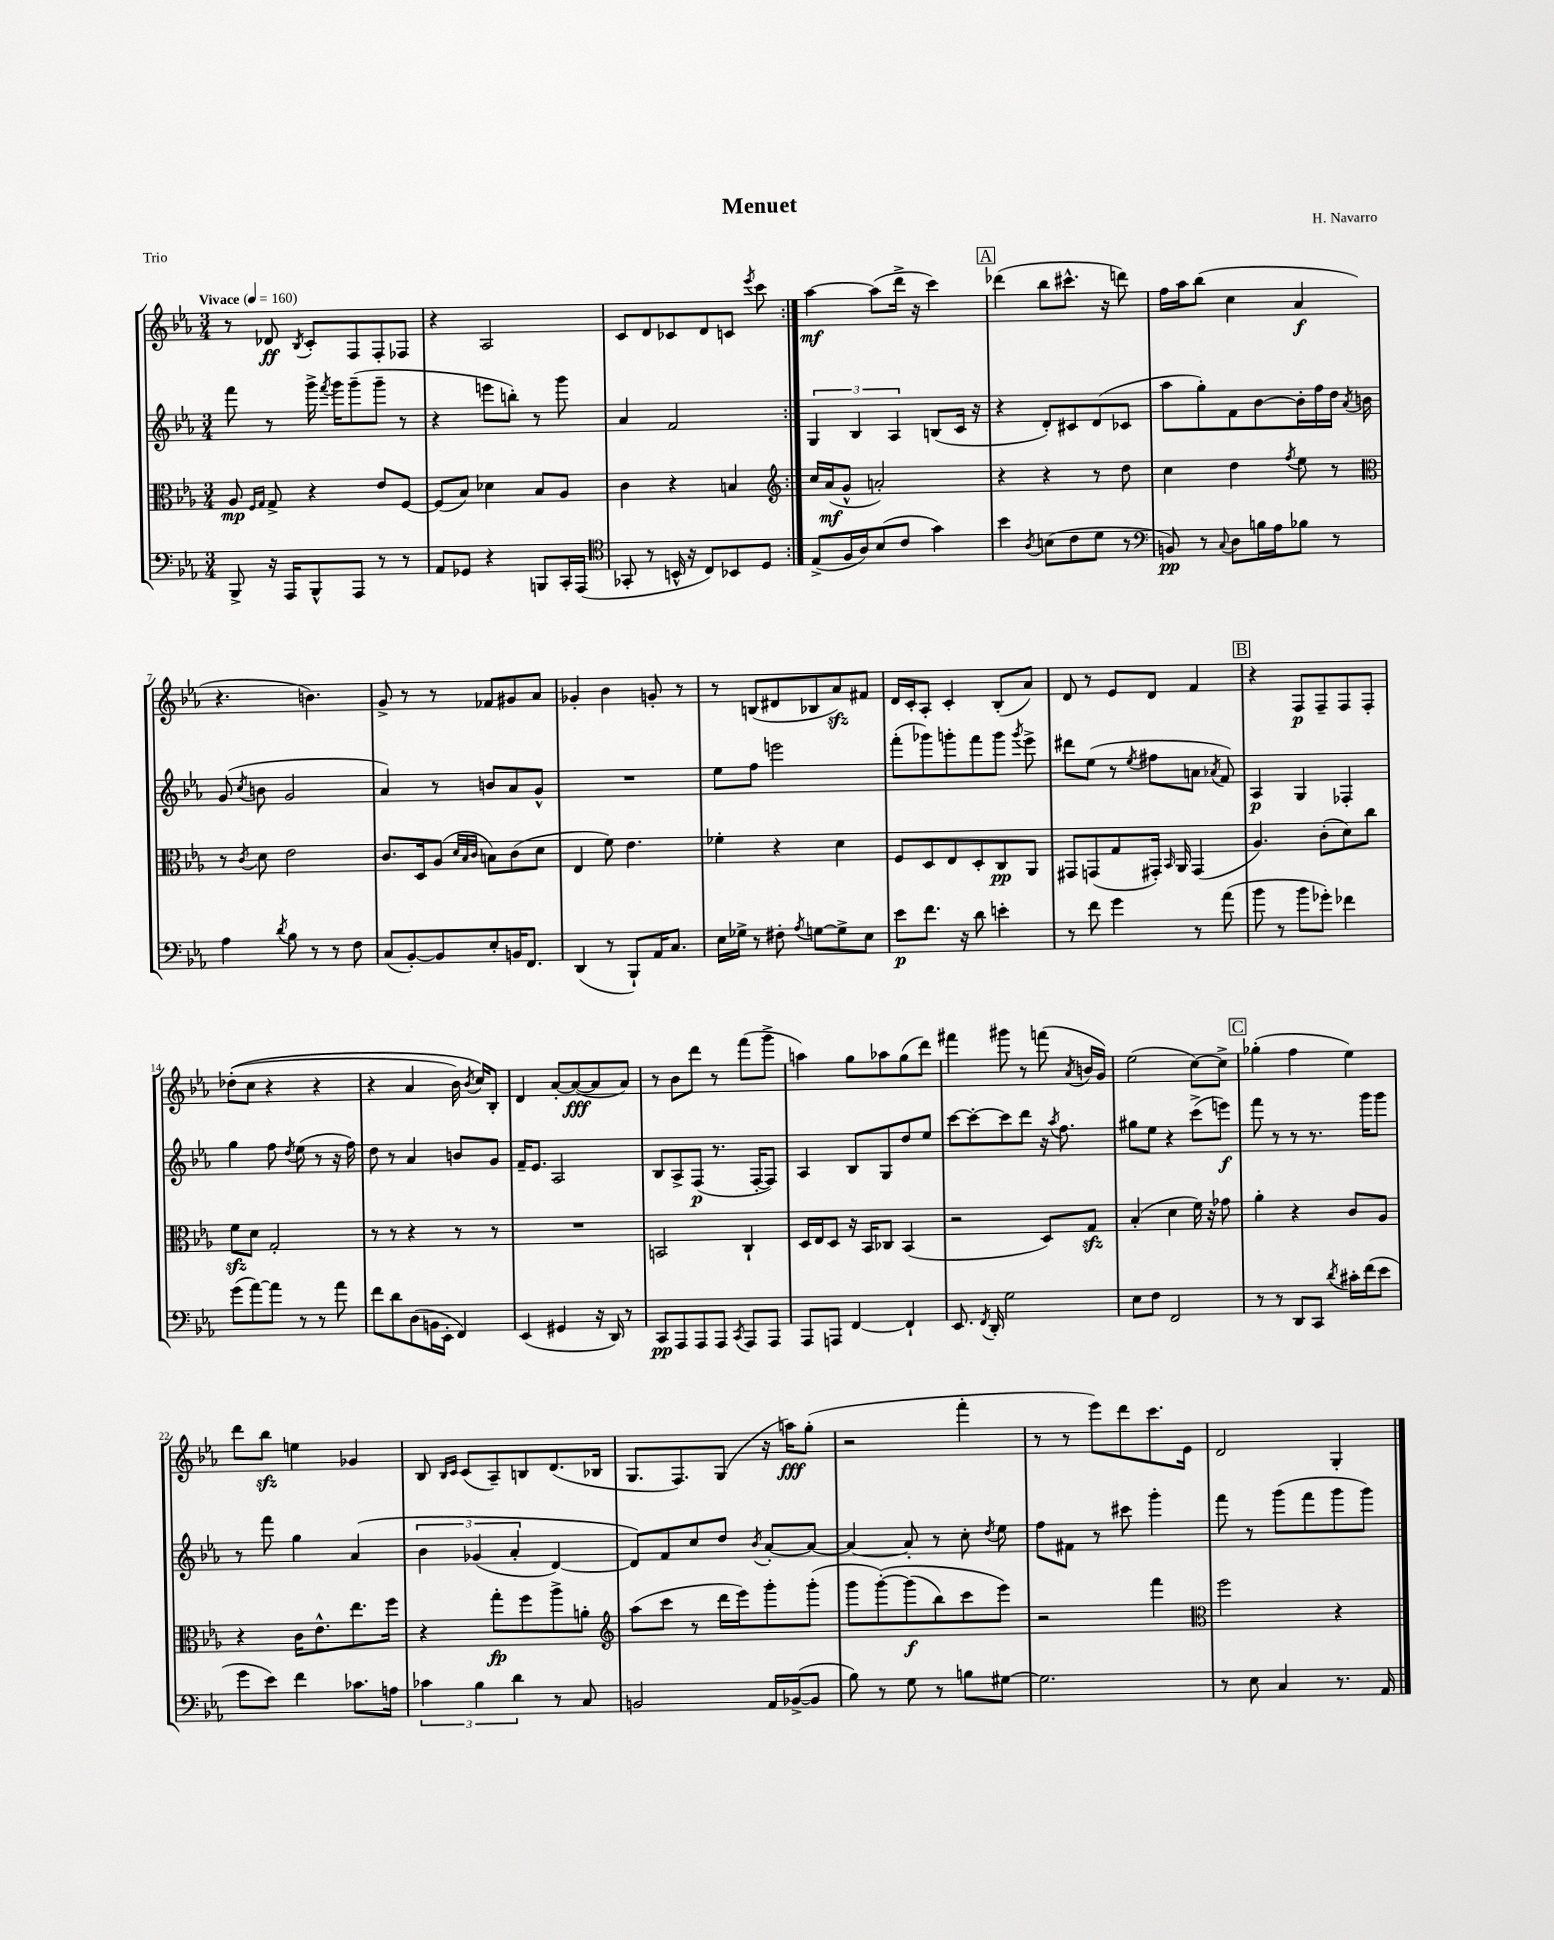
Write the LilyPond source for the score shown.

\header { title = "Menuet" composer = "H. Navarro" piece = "Trio" }
<<
\new StaffGroup <<
\new Staff = "s0" {
    \clef treble \key ees \major \numericTimeSignature \time 3/4 \tempo "Vivace" 4 = 160
    \autoBeamOff \repeat volta 2 { r8 des'8\ff \acciaccatura { bes8 } c'8[-. f8 f8-. fes8] |
    r4 aes2 |
    c'8[ d'8 ces'8 d'8 c'8] \acciaccatura { ees'''8 } c'''8 | }
    aes''4~\mf aes''8[( d'''16]-> r16 c'''4) |
    \mark \markup { \box "A" } des'''4( bes''8[ cis'''8.]-^ r16 d'''8) |
    f''16[ aes''16 bes''8]( c''4 aes'4\f |
    r4. b'4.) |
    g'8-> r8 r8 fes'8[ gis'8 aes'8] |
    ges'4-. bes'4 g'8-. r8 |
    r8 b8[( dis'8 bes8 aes'8\sfz) fis'8] |
    d'16[ c'16-. aes8]-. c'4-. bes8[-.( aes'8]) |
    d'8 r8 ees'8[ d'8] f'4 |
    \mark \markup { \box "B" } r4 f8[\p f8-- f8 f8]-. |
    des''8[-.(\( c''8] r4 r4 |
    r4 aes'4 bes'16) \acciaccatura { bes'8 } c''16[\) bes8]-. |
    d'4 aes'8[~-. aes'8~\fff( aes'8 aes'8]) |
    r8 bes'8[ d'''8] r8 f'''8[( g'''8]-> |
    a''4) g''8[ aes''8 g''8( d'''8]) |
    fis'''4 gis'''8 r8 f'''8( \acciaccatura { aes'8 } b'16[ g'16]) |
    ees''2( c''8[~) c''8]-> |
    \mark \markup { \box "C" } ges''4-.( f''4 ees''4) |
    d'''8[ bes''8]\sfz e''4 ges'4 |
    bes8 \grace { bes16[ c'16] } c'8[( aes8--) b8 d'8.( bes16] |
    g8.[ f8.) g8]( r16 a''16[\fff) g''8]-.( |
    r2 f'''4-. |
    r8 r8 ees'''8[) d'''8 c'''8. ees'16] |
    d'2 g4-. \bar "|." |
}
\new Staff = "s1" {
    \clef treble \key ees \major \numericTimeSignature \time 3/4
    \autoBeamOff \repeat volta 2 { f'''8 r8 g'''16-> \acciaccatura { f'''8 } g'''16[ g'''8--( g'''8]-- r8 |
    r4 e'''8[ b''8]-.) r8 g'''8 |
    aes'4 f'2 | }
    \tuplet 3/2 { g4 bes4 aes4 } b8[( c'16] r16 |
    \mark \markup { \box "A" } r4 d'8[-.) cis'8 d'8( ces'8] |
    aes''8[ g''8-.) f'8 bes'8~ bes'16-. f''16 d''16] \acciaccatura { aes'8 } b'16 |
    g'8( \acciaccatura { c''8 } b'8 g'2 |
    aes'4) r8 b'8[ aes'8 g'8]-^ |
    R2. |
    ees''8[ f''8] e'''2 |
    f'''8[-.( ges'''8) g'''8-. f'''8 g'''8] \acciaccatura { g'''8 } ees'''8-> |
    dis'''8[ ees''8]( r8 \acciaccatura { ees''8 } fis''8[ a'8] \acciaccatura { aes'8 } f'8) |
    \mark \markup { \box "B" } aes4\p g4 fes4-. |
    g''4 f''8 \acciaccatura { d''8 } ees''8( r8 r16 f''16) |
    d''8 r8 aes'4 b'8[ g'8] |
    f'16[-- ees'8.] aes2 |
    bes8[ aes8-> f8]\p( r8. f16[~-. f8]) |
    aes4 bes8[ g8 d''8 ees''8] |
    c'''8[~ c'''8~-. c'''8 d'''8] r16 \acciaccatura { aes''8 } f''8. |
    gis''8[ ees''8] r4 c'''8[->( e'''8]\f) |
    \mark \markup { \box "C" } f'''8 r8 r8 r8. g'''16[ g'''8] |
    r8 f'''8 g''4 aes'4\( |
    \tuplet 3/2 { bes'4 ges'4( aes'4-. } d'4~) |
    d'8[\) f'8 c''8 d''8] \acciaccatura { bes'8 } aes'8[~-. aes'8]~ |
    aes'4~ aes'8-. r8 c''8-. \acciaccatura { d''8 } ees''8 |
    f''8[ fis'8] r8 cis'''8 g'''4-. |
    f'''8 r8 g'''8[( f'''8 g'''8 g'''8]) \bar "|." |
}
\new Staff = "s2" {
    \clef alto \key ees \major \numericTimeSignature \time 3/4
    \autoBeamOff \repeat volta 2 { aes8\mp \grace { f16[ g16] } g8-> r4 ees'8[ f8]~ |
    f8[( bes8]) des'4 bes8[ aes8] |
    c'4 r4 b4 | }
    \clef treble c''16[ aes'16\mf( g'8]-^ a'2-.) |
    \mark \markup { \box "A" } r4 r4 r8 d''8 |
    c''4 d''4 \acciaccatura { f''8 } ees''8 r8 |
    \clef alto r8 \acciaccatura { c'8 } d'8 ees'2 |
    c'8.[ d16 aes8]( \grace { d'32[ bes32 c'32] } b8[) c'8( d'8] |
    ees4 f'8) ees'4. |
    fes'4-. r4 d'4 |
    f8[ d8 ees8 d8-. c8\pp aes,8] |
    gis,8[ g,8( g8 gis,16]-.) \grace { bes,16 } aes,16 gis,4( |
    \mark \markup { \box "B" } aes4.) c'8[-.( d'8) c''8] |
    f'8[\sfz d'8] g2-. |
    r8 r8 r4 r8 r8 |
    R2. |
    b,2 c4-! |
    d16[ ees16 d8] r16 bes,16[ ces8] bes,4( |
    r2 d8[) g8]\sfz |
    bes4-.( d'4 f'16) r16 ges'8 |
    \mark \markup { \box "C" } aes'4-. r4 c'8[ aes8] |
    r4 c'16[ ees'8.-^ ees''8. f''16] |
    r4 g''8[-.\fp f''8 aes''8-> a'8]-. |
    \clef treble aes''8[( c'''8] r8 d'''16[ ees'''16) g'''8-. g'''8]-.( |
    g'''8[ g'''8~-.)\( g'''8\f( bes''8) c'''8 ees'''8]\) |
    r2 f'''4 |
    \clef alto f''2 r4 \bar "|." |
}
\new Staff = "s3" {
    \clef bass \key ees \major \numericTimeSignature \time 3/4
    \autoBeamOff \repeat volta 2 { bes,,8-> r16 aes,,16[ bes,,8-^ aes,,8] r8 r8 |
    aes,8[ ges,8] r4 b,,8[ c,16-. aes,,16]( |
    \clef tenor ges,8-. r8 b,16-^ r16 c8[) bes,8 d8] | }
    ees8[->( f16 aes16) bes8( c'8] g'4) |
    \mark \markup { \box "A" } bes'4 \acciaccatura { aes8 } b8[( c'8 d'8] r8 |
    \clef bass b,8\pp) r8 \appoggiatura { c8 } d8[ b16 aes16 bes8] r8 |
    aes4 \acciaccatura { d'8 } bes8 r8 r8 f8 |
    c8[( bes,8~-.) bes,8 ees8-. b,16 f,8.] |
    d,4( r8 bes,,8[-!) aes,16 c8.] |
    ees16[ ges16]-> r8 fis8-. \acciaccatura { aes8 } g8[~ g8-> ees8] |
    ees'8[\p f'8.] r16 d'8 e'4-. |
    r8 f'8 g'4 r8 aes'8( |
    \mark \markup { \box "B" } bes'8 r8 bes'8[ ges'8]-.) fes'4 |
    g'8[( aes'8~) aes'8] r8 r8 aes'8 |
    f'8[ d'8 d8( b,16 ees,16]-. f,4) |
    ees,4( gis,4 r16 d,16) r8 |
    c,8[\pp aes,,8 aes,,8 aes,,8] \acciaccatura { c,8 } aes,,8[ aes,,8] |
    aes,,8[ a,,8] f,4~ f,4-! |
    ees,8. \acciaccatura { f,8 } d,16-. g2 |
    ees8[ f8] f,2 |
    \mark \markup { \box "C" } r8 r8 d,8[ c,8] \acciaccatura { d'8 } cis'16[-. f'16( ees'8] |
    g'8[ ees'8]) f'4 ces'8.[ a16] |
    \tuplet 3/2 { ces'4 bes4 d'4 } r8 c8 |
    b,2 aes,16[ bes,16~->( bes,8] |
    bes8) r8 g8 r8 b8[ gis8]~ |
    gis2. |
    r8 ees8 c4 r8. aes,16 \bar "|." |
}
>>
>>
